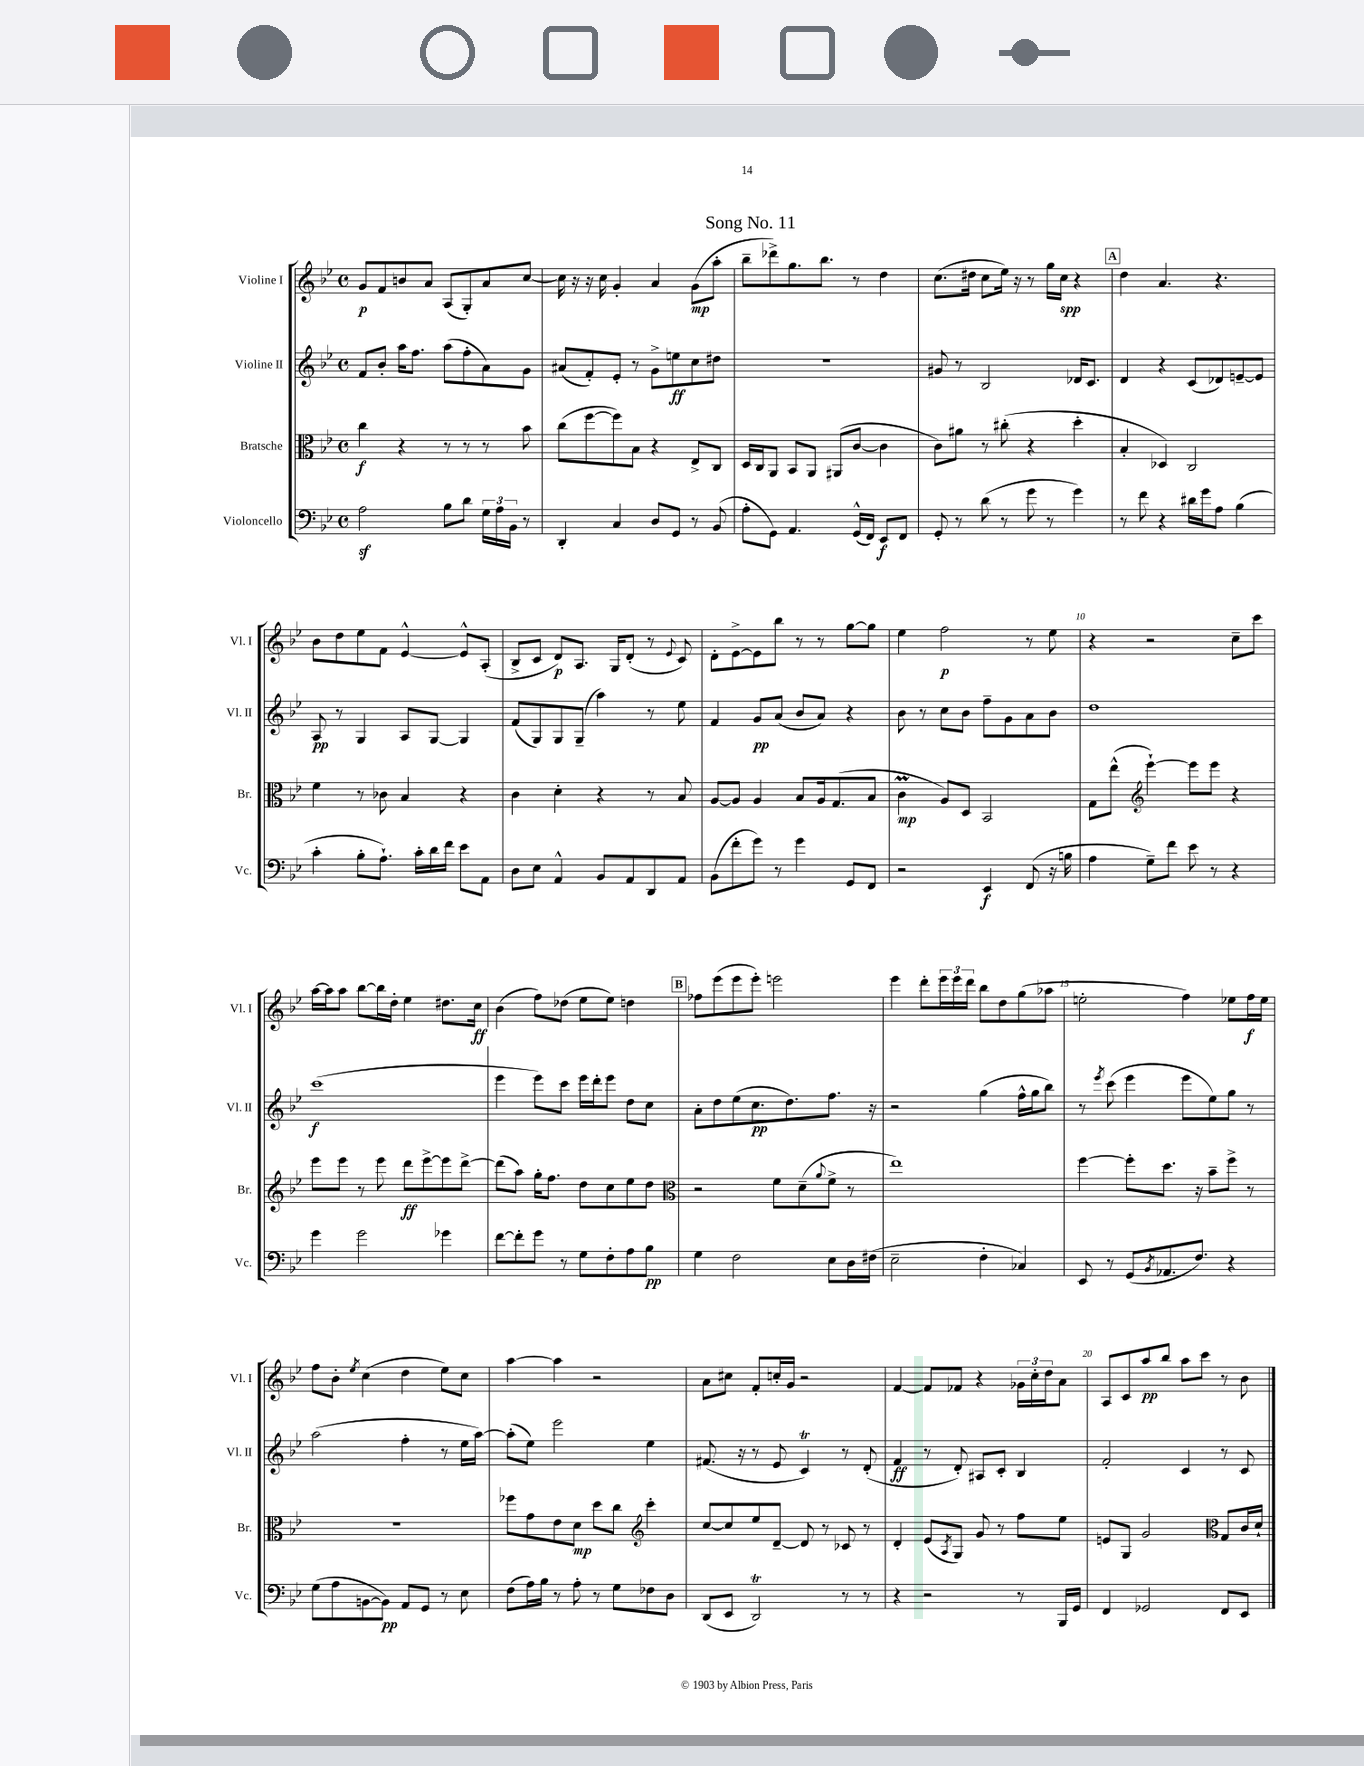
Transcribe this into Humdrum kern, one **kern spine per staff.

**kern	**dynam	**kern	**dynam	**kern	**dynam	**kern	**dynam
*part4	*part4	*part3	*part3	*part2	*part2	*part1	*part1
*staff4	*staff4	*staff3	*staff3	*staff2	*staff2	*staff1	*staff1
*I"Violoncello	*	*I"Bratsche	*	*I"Violine II	*	*I"Violine I	*
*I'Vc.	*	*I'Br.	*	*I'Vl. II	*	*I'Vl. I	*
*clefF4	*	*clefC3	*	*clefG2	*	*clefG2	*
*k[b-e-]	*	*k[b-e-]	*	*k[b-e-]	*	*k[b-e-]	*
*M4/4	*	*M4/4	*	*M4/4	*	*M4/4	*
*met(c)	*	*met(c)	*	*met(c)	*	*met(c)	*
=1	=1	=1	=1	=1	=1	=1	=1
2Az\	.	4cc\	f	8f/L	.	8g/L	p
.	.	.	.	8b-'/J	.	8f/	.
.	.	4r	.	16aa\KL	.	8bn/	.
.	.	.	.	8.ff\J	.	.	.
.	.	.	.	.	.	8a/J	.
8B-\L	.	8r	.	(8aa\L	.	(8A/L	.
8d\J	.	8r	.	8ff'\	.	8G'/)	.
24G\LL	.	8r	.	8a\)	.	8a/	.
24A\	.	.	.	.	.	.	.
24BB-\JJ	.	.	.	.	.	.	.
8r	.	8b-\	.	8g\J	.	[8cc/J	.
=2	=2	=2	=2	=2	=2	=2	=2
4DD'/	.	(8cc\L	.	(8a#X/L	.	16cc\]	.
.	.	.	.	.	.	16r	.
.	.	[8ff\	.	8f'/)	.	16r	.
.	.	.	.	.	.	16cc\	.
4C/	.	8ff\])	.	8e-'/J	.	4g'/	.
.	.	8B-\J	.	8r	.	.	.
8D/L	.	4r	.	8g^\L	.	4a/	.
8GG/J	.	.	.	8een\	ff	.	.
8r	.	8E-^/L	.	8cc\	.	(8g\L	mp
(8BB-/	.	8C/J	.	8dd#X\J	.	8aa'\J	.
=3	=3	=3	=3	=3	=3	=3	=3
8A'\L	.	16D/LL	.	1r	.	8bb-~\L	.
.	.	16C/J	.	.	.	.	.
8GG\J)	.	8AA/J	.	.	.	8ddd-X^\)	.
4.AA/	.	8BB-/L	.	.	.	8.gg\	.
.	.	8AA/J	.	.	.	.	.
.	.	.	.	.	.	8.bb-\J	.
.	.	(8AA#X/L	.	.	.	.	.
(16GG^^/LL	.	[8c/J	.	.	.	8r	.
16FF/JJ)	.	.	.	.	.	.	.
8EE-/L	f	4c\]	.	.	.	4dd\	.
8FF/J	.	.	.	.	.	.	.
=4	=4	=4	=4	=4	=4	=4	=4
8GG'/	.	8c\L)	.	8g#X/	.	(8.cc\L	.
8r	.	8a#X\J	.	8r	.	.	.
.	.	.	.	.	.	16dd#X\Jk	.
(8d\	.	8r	.	2B-/	.	8cc\L	.
8r	.	(8cc#X'\	.	.	.	16ee-\Jk)	.
.	.	.	.	.	.	16r	.
8g\	.	4r	.	.	.	8r	.
8r	.	.	.	.	.	16gg\LL	.
.	.	.	.	.	.	16cc\JJ	spp
4g\)	.	4dd'\	.	16d-X/KL	.	4r	.
.	.	.	.	8.c/J	.	.	.
!!LO:REH:place=s1:t=A
=5	=5	=5	=5	=5	=5	=5	=5
8r	.	4B-'/	.	4d/	.	4dd\	.
8f\	.	.	.	.	.	.	.
4r	.	4D-X/)	.	4r	.	4.a/	.
16d#X\LL	.	2C/	.	(8c/L	.	.	.
16g\J	.	.	.	.	.	.	.
8A\J	.	.	.	8d-X/)	.	4.r	.
(4B-\	.	.	.	[8en~/	.	.	.
.	.	.	.	8e/J]	.	.	.
!!LO:LB:g=z
=6	=6	=6	=6	=6	=6	=6	=6
4c'\	.	4f\	.	8A/	pp	8b-\L	.
.	.	.	.	8r	.	8dd\	.
8B-'\L	.	8r	.	4G/	.	8ee-\	.
8.A`\J)	.	8c-X\	.	.	.	8f\J	.
.	.	4B-/	.	8A/L	.	[4e-^^/	.
16c'\LL	.	.	.	.	.	.	.
16d\	.	.	.	[8G/J	.	.	.
16f\JJ	.	.	.	.	.	.	.
8e-\L	.	4r	.	4G/]	.	8e-^^/L]	.
8AA\J	.	.	.	.	.	(8A'/J	.
=7	=7	=7	=7	=7	=7	=7	=7
8D\L	.	4c\	.	(8f/L	.	8B-^/L	.
8E-\J	.	.	.	8G/)	.	8c/J	.
4AA^^/	.	4d'\	.	8G/	.	8d/L)	p
.	.	.	.	(8G~/J	.	8.A/J	.
8BB-/L	.	4r	.	4aa\)	.	.	.
.	.	.	.	.	.	16G/KL	.
8AA/	.	.	.	.	.	(8d'/J	.
8DD/	.	8r	.	8r	.	8r	.
.	.	.	.	.	.	8qqe-/	.
8AA/J	.	8B-/	.	8ee-\	.	8c/)	.
=8	=8	=8	=8	=8	=8	=8	=8
(8BB-\L	.	[8A/L	.	4f/	.	8d'\L	.
8f'\	.	8A/J]	.	.	.	[8e-^\	.
8g\J)	.	4A/	.	8g/L	pp	8e-\]	.
8r	.	.	.	(8a/J	.	8bb-\J	.
4g\	.	8B-/L	.	8b-/L	.	8r	.
.	.	16A/k	.	8a/J)	.	8r	.
.	.	(8.G/	.	.	.	.	.
8GG/L	.	.	.	4r	.	[8gg\L	.
8FF/J	.	8B-/J	.	.	.	8gg\J]	.
=9	=9	=9	=9	=9	=9	=9	=9
2r	.	4cM\	mp	8b-\	.	4ee-\	.
.	.	.	.	8r	.	.	.
.	.	8A/L)	.	8cc\L	.	2ff\	p
.	.	8D/J	.	8b-\J	.	.	.
4EE-/	f	2BB-/	.	8ff~\L	.	.	.
.	.	.	.	8g\	.	.	.
(8FF/	.	.	.	8a\	.	8r	.
16r	.	.	.	8b-\J	.	8ee-\	.
16Bn\	.	.	.	.	.	.	.
=10	=10	=10	=10	=10	=10	=10	=10
4A\	.	8G\L	.	1dd	.	4r	.
.	.	(8ee-^^\J	.	.	.	.	.
*	*	*clefG2	*	*	*	*	*
8G~\L)	.	[4eee-`\)	.	.	.	2r	.
8f\J	.	.	.	.	.	.	.
8e-\	.	8eee-\L]	.	.	.	.	.
8r	.	8eee-\J	.	.	.	.	.
4r	.	4r	.	.	.	8cc~\L	.
.	.	.	.	.	.	8ccc\J	.
!!LO:LB:g=z
=11	=11	=11	=11	=11	=11	=11	=11
4g\	.	8eee-\L	.	(1ccc	f	[16aa\LL	.
.	.	.	.	.	.	16aa\J]	.
.	.	8eee-\J	.	.	.	8aa\J	.
2g\	.	8r	.	.	.	[8bb-\L	.
.	.	8eee-\	.	.	.	16bb-\L]	.
.	.	.	.	.	.	16dd'\JJ	.
.	.	8ddd\L	ff	.	.	4ee-\	.
.	.	[8eee-^\	.	.	.	.	.
4g-X\	.	8eee-\]	.	.	.	8.dd#X\L	.
.	.	[8ddd^\J	.	.	.	.	.
.	.	.	.	.	.	16cc\Jk	ff
=12	=12	=12	=12	=12	=12	=12	=12
[8f\L	.	(8ddd\L]	.	4eee-\	.	(4b-\	.
8f'\]	.	8aa\J)	.	.	.	.	.
8g\J	.	16gg'\KL	.	8eee-\L)	.	8ff\L)	.
.	.	8.ff\J	.	.	.	.	.
8r	.	.	.	8ccc\J	.	(8dd-X\J	.
8G\L	.	8dd\L	.	16eee-\LL	.	8ee-\L	.
.	.	.	.	16ddd'\J	.	.	.
8F'\	.	8cc\	.	8eee-\J	.	8ee-\J)	.
8A\	.	8ee-\	.	8dd\L	.	4ddn\	.
8B-\J	pp	8dd\J	.	8cc\J	.	.	.
!!LO:REH:place=s1:t=B
=13	=13	=13	=13	=13	=13	=13	=13
*	*	*clefC3	*	*	*	*	*
4G\	.	2r	.	8a'\L	.	8ff-X\L	.
.	.	.	.	8dd\	.	(8eee-\	.
2F\	.	.	.	(8ee-\	.	8eee-\	.
.	.	.	.	8.cc\	pp	8eee-'\J)	.
.	.	8f\L	.	.	.	2eeen\	.
.	.	.	.	8.dd\)	.	.	.
.	.	(8d~\	.	.	.	.	.
.	.	8qqa/	.	.	.	.	.
8E-\L	.	8f^\J	.	8.ff\J	.	.	.
16D\L	.	8r	.	.	.	.	.
(16F#X\JJ	.	.	.	16r	.	.	.
=14	=14	=14	=14	=14	=14	=14	=14
2E-~\	.	1ee-)	.	2r	.	4eee-\	.
.	.	.	.	.	.	8ddd'\L	.
.	.	.	.	.	.	24eee-\L	.
.	.	.	.	.	.	24eee-\	.
.	.	.	.	.	.	24ddd\JJ	.
4F'\	.	.	.	(4gg\	.	8bb-\L	.
.	.	.	.	.	.	8dd\	.
4C-X/)	.	.	.	16ff^^\LL	.	(8gg\	.
.	.	.	.	16gg\J	.	.	.
.	.	.	.	8bb-\J)	.	8aa-X\J	.
=15	=15	=15	=15	=15	=15	=15	=15
8EE-/	.	[4ff\	.	8r	.	2een'\	.
.	.	.	.	8qeee-/	.	.	.
8r	.	.	.	(8ccc\	.	.	.
(8GG/L	.	8ff'\L]	.	4eee-\	.	.	.
8qBB-/	.	.	.	.	.	.	.
8.AA-X/	.	8.dd\J	.	.	.	.	.
.	.	.	.	8eee-\L	.	4ff\)	.
8.F/J)	.	16r	.	.	.	.	.
.	.	8b-~\L	.	8ee-\)	.	.	.
4r	.	8ff^\J	.	8gg\J	.	8ee-X\L	.
.	.	8r	.	8r	.	16ff\L	f
.	.	.	.	.	.	16ee-\JJ	.
!!LO:LB:g=z
=16	=16	=16	=16	=16	=16	=16	=16
(8G\L	.	1r	.	(2aa\	.	8ff\L	.
8A\	.	.	.	.	.	8b-'\J	.
.	.	.	.	.	.	8qee-/	.
[8BBn\	.	.	.	.	.	(4cc\	.
8BB\J])	pp	.	.	.	.	.	.
8AA/L	.	.	.	4ff'\	.	4dd\	.
8GG/J	.	.	.	.	.	.	.
8r	.	.	.	8r	.	8ee-\L)	.
8E-\	.	.	.	16ee-\LL	.	8cc\J	.
.	.	.	.	[16aa\JJ)	.	.	.
=17	=17	=17	=17	=17	=17	=17	=17
(8F\L	.	8ff-X\L	.	(8aa'\L]	.	[4aa\	.
16A\L)	.	8g\	.	8ee-\J)	.	.	.
16B-\JJ	.	.	.	.	.	.	.
8r	.	8e-\	.	2eee-\	.	4aa\]	.
8A'\	.	8d\J	mp	.	.	.	.
8r	.	8dd\L	.	.	.	2r	.
8G\L	.	8cc\J	.	.	.	.	.
*	*	*clefG2	*	*	*	*	*
8F-X\	.	4ccc'\	.	4ee-\	.	.	.
8D\J	.	.	.	.	.	.	.
=18	=18	=18	=18	=18	=18	=18	=18
(8DD/L	.	[8cc/L	.	(8.f#X/	.	8a\L	.
8EE-/J	.	8cc/]	.	.	.	8cc#X\J	.
.	.	.	.	16r	.	.	.
2DDt/)	.	8ee-/	.	8r	.	8f'/L	.
.	.	[8d~/J	.	8e-/	.	16ccn'/L	.
.	.	.	.	.	.	16g/JJ	.
.	.	8d/]	.	4cT/)	.	2r	.
.	.	8r	.	.	.	.	.
8r	.	8c-X/	.	8r	.	.	.
8r	.	8r	.	(8d'/	.	.	.
=19	=19	=19	=19	=19	=19	=19	=19
4r	.	4d'/	.	4f/	ff	[4f/	.
2r	.	(8e-/L	.	8r	.	8f/L]	.
.	.	8qA/	.	.	.	.	.
.	.	8G/J)	.	8d'/)	.	8f-X/J	.
.	.	8g/	.	8A#X/L	.	4r	.
.	.	8r	.	8c'/J	.	.	.
8r	.	8ff\L	.	4B-/	.	24g-X\LL	.
.	.	.	.	.	.	24cc'\	.
.	.	.	.	.	.	24dd\J	.
16BBB-/LL	.	8ee-\J	.	.	.	8a\J	.
16GG/JJ	.	.	.	.	.	.	.
=20	=20	=20	=20	=20	=20	=20	=20
4FF/	.	8en/L	.	2f'/	.	8A/L	.
.	.	8G/J	.	.	.	8c/	.
2GG-X/	.	2g/	.	.	.	8aa/	pp
.	.	.	.	.	.	8bb-/J	.
.	.	.	.	4c/	.	8aa\L	.
.	.	.	.	.	.	8ccc\J	.
*	*	*clefC3	*	*	*	*	*
8FF/L	.	8G/L	.	8r	.	8r	.
8EE-/J	.	16c/L	.	8c/	.	8b-\	.
.	.	16d`/JJ	.	.	.	.	.
==	==	==	==	==	==	==	==
*-	*-	*-	*-	*-	*-	*-	*-
